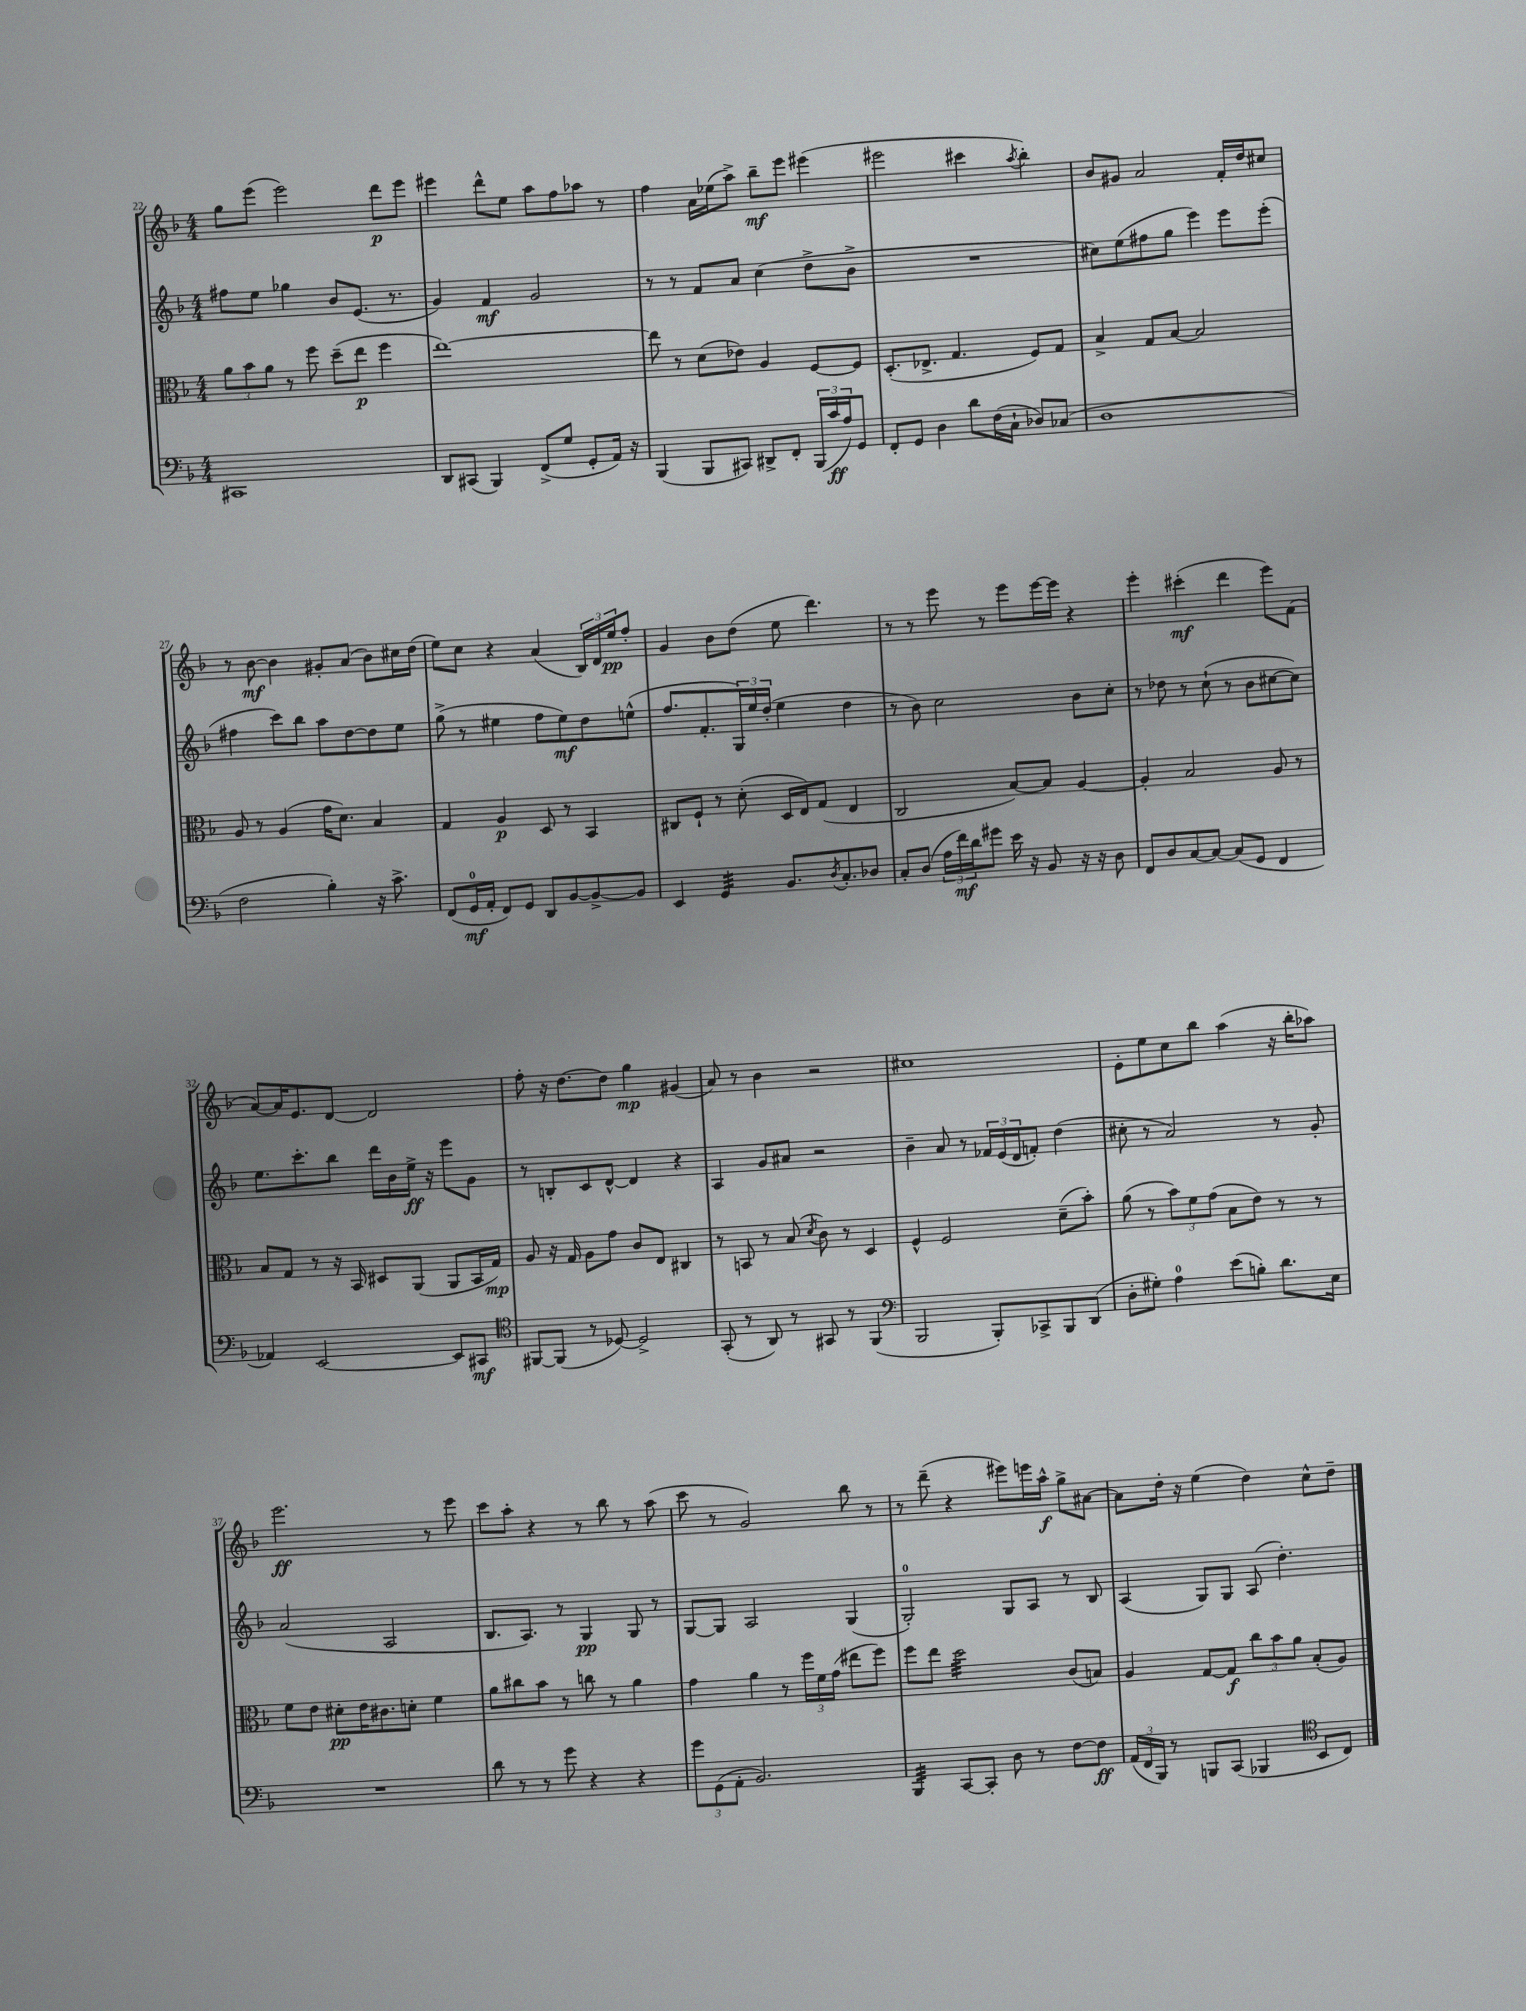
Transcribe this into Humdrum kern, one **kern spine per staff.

**kern	**dynam	**kern	**dynam	**kern	**dynam	**kern	**dynam
*part4	*part4	*part3	*part3	*part2	*part2	*part1	*part1
*staff4	*staff4	*staff3	*staff3	*staff2	*staff2	*staff1	*staff1
*clefF4	*	*clefC3	*	*clefG2	*	*clefG2	*
*k[b-]	*	*k[b-]	*	*k[b-]	*	*k[b-]	*
*M4/4	*	*M4/4	*	*M4/4	*	*M4/4	*
=22	=22	=22	=22	=22	=22	=22	=22
1CC#X	.	12a\L	.	8ff#X\L	.	8gg\L	.
.	.	12b-\	.	.	.	.	.
.	.	.	.	8ee\J	.	(8eee\J	.
.	.	12a\J	.	.	.	.	.
.	.	8r	.	4gg-X\	.	2eee\)	.
.	.	8ff\	.	.	.	.	.
.	.	(8dd~\L	.	8b-/L	.	.	.
.	.	8ee\J	p	(8.e/J	.	.	.
.	.	4ff\	.	.	.	8ddd\L	p
.	.	.	.	8.r	.	.	.
.	.	.	.	.	.	8eee\J	.
=23	=23	=23	=23	=23	=23	=23	=23
8DD/L	.	[1ee)	.	4g/)	.	4eee#X\	.
(8CC#X/J	.	.	.	.	.	.	.
4BBB-/)	.	.	.	4f/	mf	8ddd^^\L	.
.	.	.	.	.	.	8ee\J	.
(8FF^/L	.	.	.	2g/	.	8aa\L	.
8G/J	.	.	.	.	.	8ff\	.
8GG'/L	.	.	.	.	.	8aa-X\J	.
16AA/Jk)	.	.	.	.	.	8r	.
16r	.	.	.	.	.	.	.
=24	=24	=24	=24	=24	=24	=24	=24
(4BBB-/	.	8ee\]	.	8r	.	4ff\	.
.	.	8r	.	8r	.	.	.
8BBB-/L	.	(8d\L	.	8f/L	.	16a\LL	.
.	.	.	.	.	.	(16ee-X\J	.
8CC#X/J)	.	8e-X\J)	.	8a/J	.	8aa^\J)	.
8DD#X^/L	.	4A/	.	(4cc\	.	8bb-~\L	mf
8FF'/J	.	.	.	.	.	8eee\J	.
(24BBB-/LL	.	[8F/L	.	8dd^\L	.	(4eee#X\	.
24c/	ff	.	.	.	.	.	.
24A/J)	.	.	.	.	.	.	.
8GG/J	.	8F/J]	.	8b-^\J	.	.	.
=25	=25	=25	=25	=25	=25	=25	=25
8FF'/L	.	(8.D'/L	.	1r	.	2eee#X\	.
8GG/J	.	.	.	.	.	.	.
.	.	8.E-X^/J	.	.	.	.	.
4D\	.	.	.	.	.	.	.
.	.	4.G/	.	.	.	.	.
8d\L	.	.	.	.	.	4ccc#X\	.
(16F\L	.	.	.	.	.	.	.
16C`\JJ	.	.	.	.	.	.	.
.	.	.	.	.	.	8qaa/	.
8D-X/L)	.	8F/L)	.	.	.	4bb-'\)	.
(8C-X/J	.	8G/J	.	.	.	.	.
=26	=26	=26	=26	=26	=26	=26	=26
1D	.	4B-^/	.	8cc#X\L)	.	8b-/L	.
.	.	.	.	(8ee\	.	8g#X/J	.
.	.	8G/L	.	8ff#X\	.	2a/	.
.	.	[8B-/J	.	8gg\J	.	.	.
.	.	2B-/]	.	4eee\)	.	.	.
.	.	.	.	8eee\L	.	16f'/LL	.
.	.	.	.	.	.	16dd/J	.
.	.	.	.	(8eee'\J	.	8cc#X/J	.
!!LO:LB:g=z
=27	=27	=27	=27	=27	=27	=27	=27
2F\	.	8A/	.	4ff#X\	.	8r	.
.	.	8r	.	.	.	[8b-\	mf
.	.	(4A/	.	8ccc\L)	.	4b-\]	.
.	.	.	.	8bb-\J	.	.	.
4B-'\)	.	16g\KL	.	8aa\L	.	8g#X'/L	.
.	.	8.d\J)	.	.	.	.	.
.	.	.	.	[8dd\	.	(8a/J	.
16r	.	4B-/	.	8dd\]	.	8b-\L)	.
8.c^\	.	.	.	.	.	.	.
.	.	.	.	8ee\J	.	16cc#X\L	.
.	.	.	.	.	.	(16dd\JJ	.
=28	=28	=28	=28	=28	=28	=28	=28
(8FF/L	.	4G/	.	(8gg^\	.	8ee\L)	.
16GG/L	mf	.	.	8r	.	8cc\J	.
16AA'/JJ	.	.	.	.	.	.	.
8FF/L)	.	4A/	p	4ee#X\	.	4r	.
8GG/J	.	.	.	.	.	.	.
8DD/L	.	8D/	.	8ff\L	.	(4a/	.
[8BB-/	.	8r	.	8ee#\)	mf	.	.
8BB-^/_	.	4BB-/	.	8dd\	.	24B-/LL)	.
.	.	.	.	.	.	24d/	.
.	.	.	.	.	.	24ee/J	pp
8BB-/J]	.	.	.	(8een^^\J	.	8ff'/J	.
=29	=29	=29	=29	=29	=29	=29	=29
4EE/	.	8C#X/L	.	8.ff/L	.	4g/	.
.	.	8F`/J	.	.	.	.	.
.	.	.	.	8.f'/	.	.	.
*tremolo	*	*	*	*	*	*	*
32GG/LLL	.	8r	.	.	.	8b-\L	.
32GG/	.	.	.	.	.	.	.
32GG/	.	.	.	.	.	.	.
32GG/	.	.	.	.	.	.	.
32GG/	.	(8d'\	.	24G/L)	.	(8dd\J	.
32GG/	.	.	.	.	.	.	.
.	.	.	.	24ee/	.	.	.
32GG/	.	.	.	.	.	.	.
.	.	.	.	(24dd'/JJ	.	.	.
32GG/JJJ	.	.	.	.	.	.	.
*Xtremolo	*	*	*	*	*	*	*
8.BB-/L	.	16D/LL	.	4ee\	.	8ee\	.
.	.	16E/J)	.	.	.	.	.
.	.	(8G/J	.	.	.	4.ddd\)	.
8qD/	.	.	.	.	.	.	.
8.C'/	.	.	.	.	.	.	.
.	.	4E/	.	4dd\	.	.	.
8D-X/J	.	.	.	.	.	.	.
=30	=30	=30	=30	=30	=30	=30	=30
8C'/L	.	2C/	.	8r	.	8r	.
(8D/J	.	.	.	8b-\)	.	8r	.
24A\LL	.	.	.	2cc\	.	8eee\	.
24f\)	mf	.	.	.	.	.	.
24d\J	.	.	.	.	.	.	.
8g#X\J	.	.	.	.	.	8r	.
16e\	.	[8B-/L)	.	.	.	8eee\L	.
16r	.	.	.	.	.	.	.
8BB-/	.	8B-/J]	.	.	.	[16eee\L	.
.	.	.	.	.	.	16eee\JJ]	.
16r	.	[4A/	.	8b-\L	.	4r	.
16r	.	.	.	.	.	.	.
8D\	.	.	.	8cc'\J	.	.	.
=31	=31	=31	=31	=31	=31	=31	=31
8FF/L	.	4A'/]	.	8r	.	4eee'\	.
8D/	.	.	.	8dd-X\	.	.	.
[8C/	.	2B-/	.	8r	.	(4ccc#X'\	mf
8C/J_	.	.	.	(8cc`\	.	.	.
(8C/L]	.	.	.	8r	.	4ddd\	.
8GG/J	.	.	.	8b-\L	.	.	.
4FF/	.	8A/	.	[8cc#X\	.	8eee\L)	.
.	.	8r	.	8cc#\J])	.	(8f\J	.
!!LO:LB:g=z
=32	=32	=32	=32	=32	=32	=32	=32
4AA-X/)	.	8B-/L	.	8.ee\L	.	[8a/L)	.
.	.	8G/J	.	.	.	16a/K]	.
.	.	.	.	8.ccc'\	.	8.e/	.
[2EE/	.	8r	.	.	.	.	.
.	.	16r	.	8bb-\J	.	[8d/J	.
.	.	16BB-/	.	.	.	.	.
.	.	8D#X/L	.	16ddd\LL	.	2d/]	.
.	.	.	.	16b-\	.	.	.
.	.	(8AA/J	.	16ee^\JJ	ff	.	.
.	.	.	.	16r	.	.	.
8EE/L]	.	8AA/L	.	8eee\L	.	.	.
8CC#X/J	mf	16BB-/L	.	8g\J	.	.	.
.	.	16G/JJ)	mp	.	.	.	.
=33	=33	=33	=33	=33	=33	=33	=33
*clefC4	*	*	*	*	*	*	*
[8FF#X/L	.	8A/	.	8r	.	8ff'\	.
(8FF#/J]	.	16r	.	8Bn'/L	.	16r	.
.	.	16G/	.	.	.	[8.dd\L	.
8r	.	8A\L	.	8c/	.	.	.
[8D-X/)	.	8g\J	.	[8d^^/J	.	8dd\J]	.
2D-^/]	.	8c/L	.	4d/]	.	4gg\	mp
.	.	8E/J	.	.	.	.	.
.	.	4C#X/	.	4r	.	(4g#X/	.
=34	=34	=34	=34	=34	=34	=34	=34
(8GG'/	.	8r	.	4A/	.	8a/)	.
8r	.	8BBn/	.	.	.	8r	.
8AA/)	.	8r	.	8g/L	.	4b-\	.
8r	.	(8B-/	.	8a#X/J	.	.	.
.	.	8qd/	.	.	.	.	.
8GG#X/	.	8c\)	.	2r	.	2r	.
8r	.	8r	.	.	.	.	.
(4FF/	.	4D/	.	.	.	.	.
=35	=35	=35	=35	=35	=35	=35	=35
*clefF4	*	*	*	*	*	*	*
2BBB-/	.	4F^^/	.	4b-~\	.	1cc#X	.
.	.	2F/	.	8a/	.	.	.
.	.	.	.	8r	.	.	.
8BBB-'/L)	.	.	.	24f-X/LL	.	.	.
.	.	.	.	(24e/	.	.	.
.	.	.	.	24d/J	.	.	.
8CC-X^/	.	.	.	8fn'/J)	.	.	.
8BBB-/	.	(8d~\L	.	(4dd\	.	.	.
(8DD/J	.	8b-'\J)	.	.	.	.	.
=36	=36	=36	=36	=36	=36	=36	=36
8D'\L	.	(8a\	.	8cc#X'\	.	8e'\L	.
8G#X'\J)	.	8r	.	8r	.	8ee\	.
4A\	.	12b-\L)	.	2a/)	.	8cc\	.
.	.	12f\	.	.	.	.	.
.	.	.	.	.	.	8bb-\J	.
.	.	(12g\J	.	.	.	.	.
(8e\L	.	8B-\L	.	.	.	(4aa\	.
8Bn'\J)	.	8e\J)	.	.	.	.	.
8.d\L	.	8r	.	8r	.	16r	.
.	.	.	.	.	.	16bb-'\KL	.
.	.	8r	.	8g'/	.	8aa-X\J)	.
16E\Jk	.	.	.	.	.	.	.
!!LO:LB:g=z
=37	=37	=37	=37	=37	=37	=37	=37
1r	.	8f\L	.	(2a/	.	2.eee\	ff
.	.	8e\J	.	.	.	.	.
.	.	8d#X'\L	pp	.	.	.	.
.	.	16e\K	.	.	.	.	.
.	.	8.c#X\	.	.	.	.	.
.	.	.	.	2A/	.	.	.
.	.	8dn'\J	.	.	.	.	.
.	.	4f\	.	.	.	8r	.
.	.	.	.	.	.	8eee\	.
=38	=38	=38	=38	=38	=38	=38	=38
8d\	.	8a\L	.	8.B-/L	.	8ccc\L	.
8r	.	8cc#X\	.	.	.	8aa'\J	.
.	.	.	.	8.A/J)	.	.	.
8r	.	8b-\J	.	.	.	4r	.
8g\	.	8r	.	8r	.	.	.
4r	.	8ccn\	.	4G/	pp	8r	.
.	.	8r	.	.	.	8bb-\	.
4r	.	4a\	.	8G/	.	8r	.
.	.	.	.	8r	.	(8aa\	.
=39	=39	=39	=39	=39	=39	=39	=39
12g\L	.	4g\	.	[8G/L	.	8ccc\	.
(12GG\	.	.	.	.	.	.	.
.	.	.	.	8G/J]	.	8r	.
12AA'\J	.	.	.	.	.	.	.
2.BB-/)	.	4a\	.	2A/	.	2g/)	.
.	.	8r	.	.	.	.	.
.	.	24ff\LL	.	.	.	.	.
.	.	24f\	.	.	.	.	.
.	.	(24g\JJ	.	.	.	.	.
.	.	8ee#X\L	.	(4G/	.	8bb-\	.
.	.	8ff\J)	.	.	.	8r	.
=40	=40	=40	=40	=40	=40	=40	=40
*tremolo	*	*	*	*	*	*	*
32BBB-/LLL	.	8ff\L	.	2G'/)	.	8r	.
32BBB-/	.	.	.	.	.	.	.
32BBB-/	.	.	.	.	.	.	.
32BBB-/	.	.	.	.	.	.	.
32BBB-/	.	8ee\J	.	.	.	(8ddd~\	.
32BBB-/	.	.	.	.	.	.	.
32BBB-/	.	.	.	.	.	.	.
32BBB-/JJJ	.	.	.	.	.	.	.
*Xtremolo	*	*	*	*	*	*	*
*	*	*tremolo	*	*	*	*	*
[8CC/L	.	32dd\LLL	.	.	.	4r	.
.	.	32dd\	.	.	.	.	.
.	.	32dd\	.	.	.	.	.
.	.	32dd\	.	.	.	.	.
8CC'/J]	.	32dd\	.	.	.	.	.
.	.	32dd\	.	.	.	.	.
.	.	32dd\	.	.	.	.	.
.	.	32dd\	.	.	.	.	.
8D\	.	32dd\	.	8G/L	.	8eee#X\L)	.
.	.	32dd\	.	.	.	.	.
.	.	32dd\	.	.	.	.	.
.	.	32dd\	.	.	.	.	.
8r	.	32dd\	.	8A/J	.	16eeen\L	.
.	.	32dd\	.	.	.	.	.
.	.	32dd\	.	.	.	16aa^^\JJ	f
.	.	32dd\JJJ	.	.	.	.	.
*	*	*Xtremolo	*	*	*	*	*
[8F\L	.	(8c/L	.	8r	.	8gg^\L	.
8F\J]	ff	8Bn/J)	.	8B-/	.	[8a#X\J	.
=41	=41	=41	=41	=41	=41	=41	=41
(24AA/LL	.	4A/	.	(4A/	.	8a#\L]	.
24FF/	.	.	.	.	.	.	.
24BBB-/JJ)	.	.	.	.	.	.	.
8r	.	.	.	.	.	16dd'\Jk	.
.	.	.	.	.	.	16r	.
8BBBn/L	.	[8G/L	.	8G/L)	.	(4ee\	.
(8CC/J	.	8G/J]	f	8G/J	.	.	.
4BBB-X/	.	12cc\L	.	(8A/	.	4dd\)	.
.	.	12b-\	.	.	.	.	.
.	.	.	.	4.dd'\)	.	.	.
.	.	12a\J	.	.	.	.	.
*clefC4	*	*	*	*	*	*	*
8BB-/L	.	(8B-'/L	.	.	.	8cc^^\L	.
8C/J)	.	8A/J)	.	.	.	8dd~\J	.
==	==	==	==	==	==	==	==
*-	*-	*-	*-	*-	*-	*-	*-
